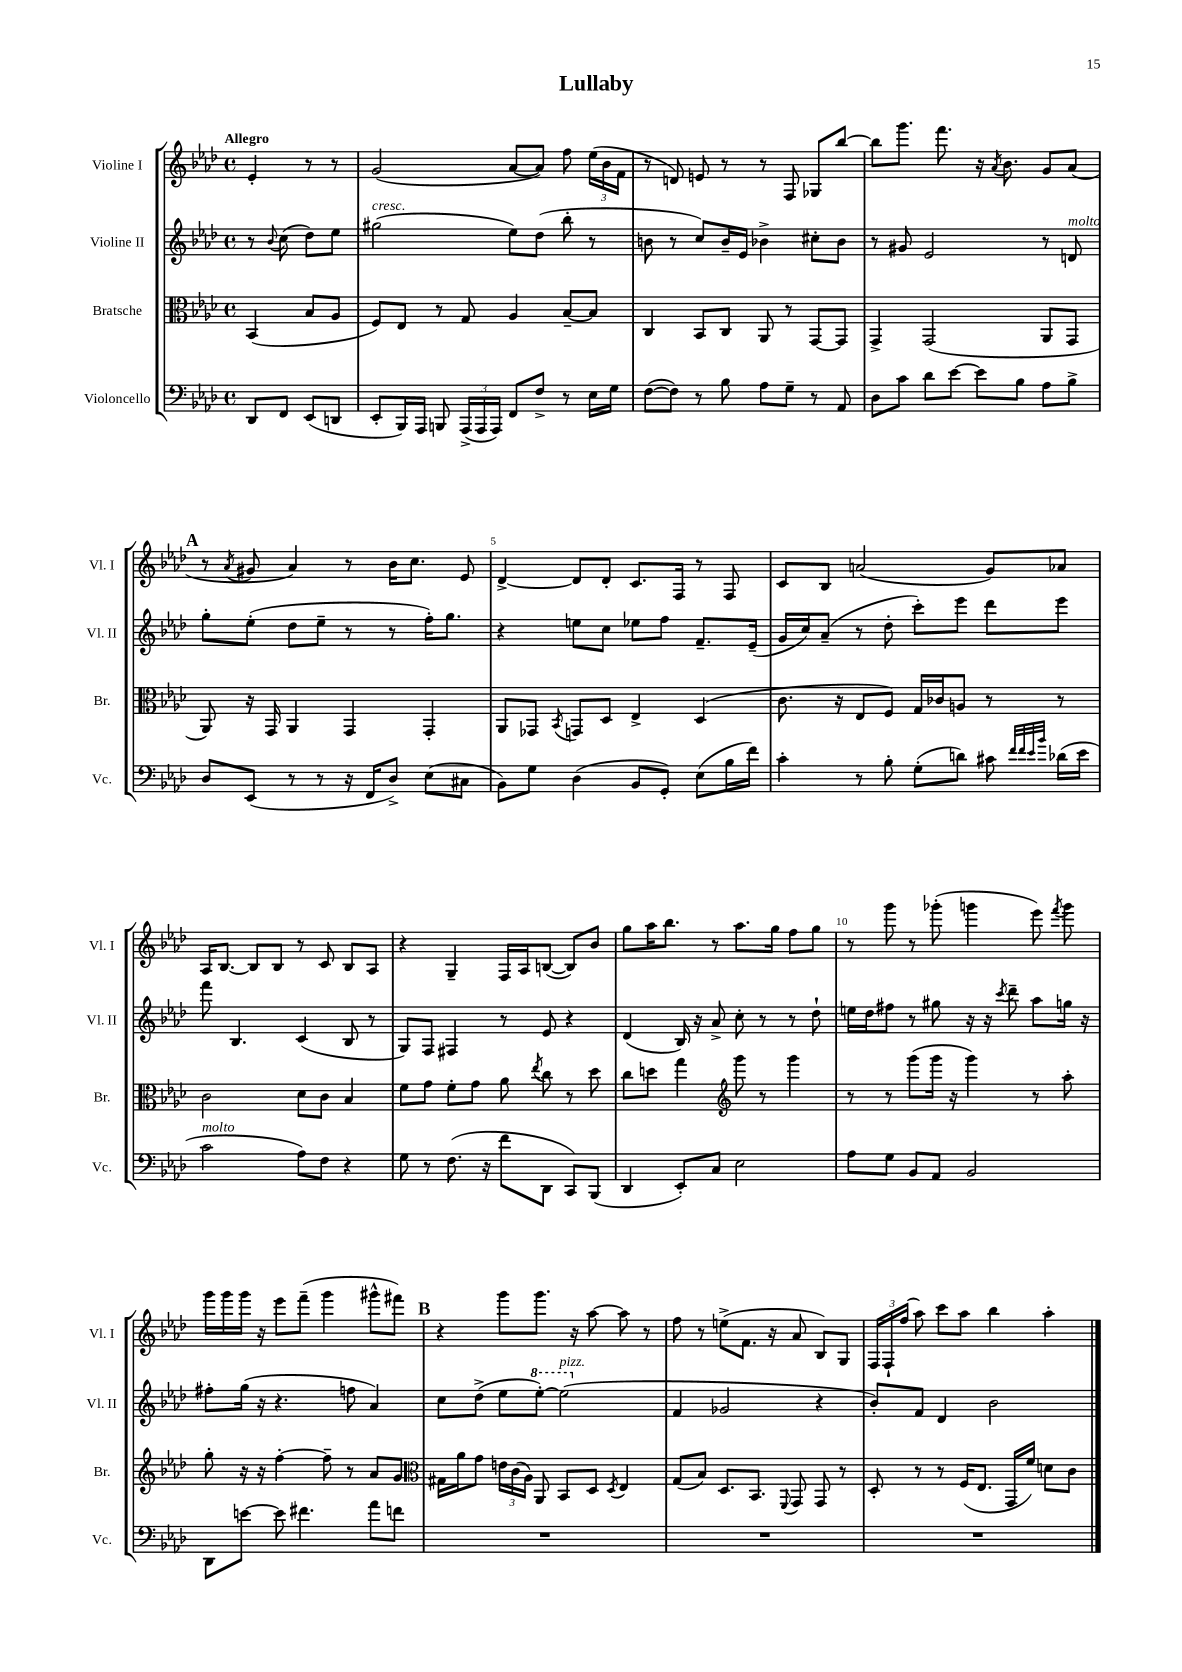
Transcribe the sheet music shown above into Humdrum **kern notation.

**kern	**kern	**kern	**kern
*part4	*part3	*part2	*part1
*staff4	*staff3	*staff2	*staff1
*I"Violoncello	*I"Bratsche	*I"Violine II	*I"Violine I
*I'Vc.	*I'Br.	*I'Vl. II	*I'Vl. I
*clefF4	*clefC3	*clefG2	*clefG2
*k[b-e-a-d-]	*k[b-e-a-d-]	*k[b-e-a-d-]	*k[b-e-a-d-]
*M4/4	*M4/4	*M4/4	*M4/4
*met(c)	*met(c)	*met(c)	*met(c)
=	=	=	=
!	!	!	!LO:TX:a:B:t=Allegro
8DD-/L	(4BB-/	8r	4e-'/
.	.	8qqb-/	.
8FF/J	.	(8cc\	.
(8EE-/L	8B-/L	8dd-\L)	8r
8DDn/J	8A-/J	8ee-\J	8r
=1	=1	=1	=1
!	!	!LO:TX:a:i:t=cresc.	!
8EE-'/L	8F/L)	(2gg#X\	(2g/
16BBB-/L)	8E-/J	.	.
16AAA-/JJ	.	.	.
8BBBn/	8r	.	.
(24AAA-^/LL	8G/	.	.
24AAA-/	.	.	.
24AAA-/JJ)	.	.	.
8FF/L	4A-/	8ee-\L)	[8a-/L
8F^/J	.	(8dd-\J	8a-/J])
8r	[8B-~/L	8bb-'\	8ff\
16E-\LL	8B-/J]	8r	(24ee-\LL
.	.	.	24b-\
16G\JJ	.	.	.
.	.	.	24f\JJ
=2	=2	=2	=2
([8F\L	4C/	8bn\	8r
8F\J])	.	8r	8dn/)
8r	8BB-/L	8cc/L)	8en/
8B-\	8C/J	16b~/L	8r
.	.	16e-/JJ	.
8A-\L	8AA-/	4b-X^\	8r
8G~\J	8r	.	8F/
8r	[8GG/L	8cc#X'\L	8G-X/L
8AA-/	8GG/J]	8b-\J	[8bb-/J
=3	=3	=3	=3
8D-\L	4GG^/	8r	8bb-\L]
8c\J	.	8g#X/	8.ggg\J
8d-\L	(2GG/	2e-/	.
.	.	.	8.fff\
[8e-\J	.	.	.
8e-\L]	.	.	16r
.	.	.	8qa-/
.	.	.	8.b-\
8B-\J	.	.	.
8A-\L	8AA-/L	8r	8g/L
!	!	!LO:TX:a:i:t=molto	!
8B-^\J	8GG/J	8dn/	(8a-/J
!!LO:LB:g=z
!!LO:REH:place=s1:t=A
=4	=4	=4	=4
8D-/L	8AA-/)	8gg'\L	8r
.	.	.	8qa-/
(8EE-/J	16r	(8ee-'\J	8g#X/
.	16GG/	.	.
8r	4AA-/	8dd-\L	4a-/)
8r	.	8ee-~\J	.
16r	4GG/	8r	8r
16FF/KL	.	.	.
8D-^/J)	.	8r	16b-\KL
.	.	.	8.cc\J
(8E-\L	4GG'/	16ff'\KL)	.
.	.	8.gg\J	.
8C#X\J	.	.	8e-/
=5	=5	=5	=5
8BB-\L)	8AA-/L	4r	[4d-^/
8G\J	8GG-X/J	.	.
.	8qBB-/	.	.
(4D-\	8GGn/L	8een\L	8d-/L]
.	8D-/J	8cc\J	8d-'/J
8BB-/L	4E-^/	8ee-X\L	8.c/L
8GG'/J)	.	8ff\J	.
.	.	.	16F/Jk
(8E-\L	(4D-/	8.f~/L	8r
16B-\L	.	.	8F/
16f\JJ)	.	(16e-~/Jk	.
=6	=6	=6	=6
4c'\	8.c\	16g/LL	8c/L
.	.	16cc/J)	.
.	.	(8a-~/J	8B-/J
.	16r	.	.
8r	8E-/L	8r	(2an/
8B-'\	8F/J)	8dd-'\	.
(8G'\L	16G/LL	8ccc'\L)	.
.	16c-X/J	.	.
8dn\J)	8An/J	8eee-\J	.
8c#X\	8r	8ddd-\L	8g/L)
32qqf/LLL	.	.	.
32qqf/	.	.	.
32qqe-/	.	.	.
32qqb-/JJJ	.	.	.
(16d-X\LL	8r	8eee-\J	8a-X/J
16e-\JJ	.	.	.
!!LO:LB:g=z
=7	=7	=7	=7
!LO:TX:a:i:t=molto	!	!	!
2c\	2c\	8fff\	16A-/KL
.	.	.	[8.B-/J
.	.	4.B-/	.
.	.	.	8B-/L]
.	.	.	8B-/J
8A-\L)	8d-\L	(4c/	8r
8F\J	8c\J	.	8c/
4r	4B-/	8B-/	8B-/L
.	.	8r	8A-/J
=8	=8	=8	=8
8G\	8f\L	8G/L)	4r
8r	8g\J	8F/J	.
(8.F\	8f'\L	4F#X/	4G~/
.	8g\J	.	.
16r	.	.	.
8f\L	8a-\	8r	16F/LL
.	.	.	16A-/J
.	8qee-/	.	.
8DD-\J	8cc\	8e-/	([8Bn/J
8CC/L)	8r	4r	8B/L])
(8BBB-/J	8dd-\	.	8b-/J
=9	=9	=9	=9
4DD-/	8cc\L	(4d-/	8gg\L
.	8ddn\J	.	16aa-\K
.	.	.	8.bb-\J
8EE-'/L)	4gg\	16B-/)	.
.	.	16r	.
8C/J	.	8a-^/	8r
*	*clefG2	*	*
2E-\	8ggg\	8cc'\	8.aa-\L
.	8r	8r	.
.	.	.	16gg\Jk
.	4ggg\	8r	8ff\L
.	.	8dd-`\	8gg\J
=10	=10	=10	=10
8A-\L	8r	16een\LL	8r
.	.	16dd-\J	.
8G\J	8r	8ff#X\J	8ggg\
8BB-/L	(8ggg\L	8r	8r
8AA-/J	16ggg\Jk	8gg#X\	(8ggg-X'\
.	16r	.	.
2BB-/	4ggg\)	16r	4gggn\
.	.	16r	.
.	.	8qccc/	.
.	.	8ddd-~\	.
.	8r	8aa-\L	8eee-\)
.	.	.	8qfff/
.	8aa-'\	16ggn\Jk	8ggg\
.	.	16r	.
!!LO:LB:g=z
=11	=11	=11	=11
8DD-\L	8gg'\	8ff#X'\L	16ggg\LL
.	.	.	16ggg\
[8en\J	16r	(16gg\Jk	16ggg\JJ
.	16r	16r	16r
8e\]	[4ff'\	4.r	8eee-\L
4.f#X\	.	.	(8fff~\J
.	8ff~\]	.	4ggg\
.	8r	8ffn\	.
8a-\L	8a-/L	4a-/)	8ggg#X^^\L
8fn\J	8g/J	.	8fff#X\J)
!!LO:REH:place=s1:t=B
=12	=12	=12	=12
*	*clefC3	*	*
1r	16G#X\LL	8cc\L	4r
.	16a-\J	.	.
.	8g\J	(8dd-^\J	.
.	24en\LL	8ee-\L	8ggg\L
.	(24c\	.	.
.	24A-\JJ)	.	.
*	*	*8va	*
.	8AA-/	[8eee-'\J)	8.ggg\J
!	!	!LO:TX:a:i:t=pizz.	!
.	8BB-/L	(2eee-\]	.
.	.	.	16r
.	8D-/J	.	[8aa-\
.	8qD-/	.	.
.	4E-/	.	8aa-\]
.	.	.	8r
=13	=13	=13	=13
*	*	*X8va	*
1r	(8G/L	4f/	8ff\
.	8B-/J)	.	8r
.	8.D-/L	2g-X/	(8een^\L
.	.	.	8.f\J
.	8.BB-/J	.	.
.	.	.	16r
.	8qqFF/	.	.
.	8GG/	.	8a-/
.	8GG/	4r	8B-/L)
.	8r	.	8G/J
=14	=14	=14	=14
1r	8D-'/	8b-'/L)	24F/LL
.	.	.	24F`/
.	.	.	(24ff/JJ
.	8r	8f/J	8aa-\)
.	8r	4d-/	8ccc\L
.	(16F/KL	.	8aa-\J
.	8.E-/J	.	.
.	.	2b-\	4bb-\
.	16GG/LL	.	.
.	16f/JJ)	.	.
.	8dn\L	.	4aa-'\
.	8c\J	.	.
==	==	==	==
*-	*-	*-	*-
